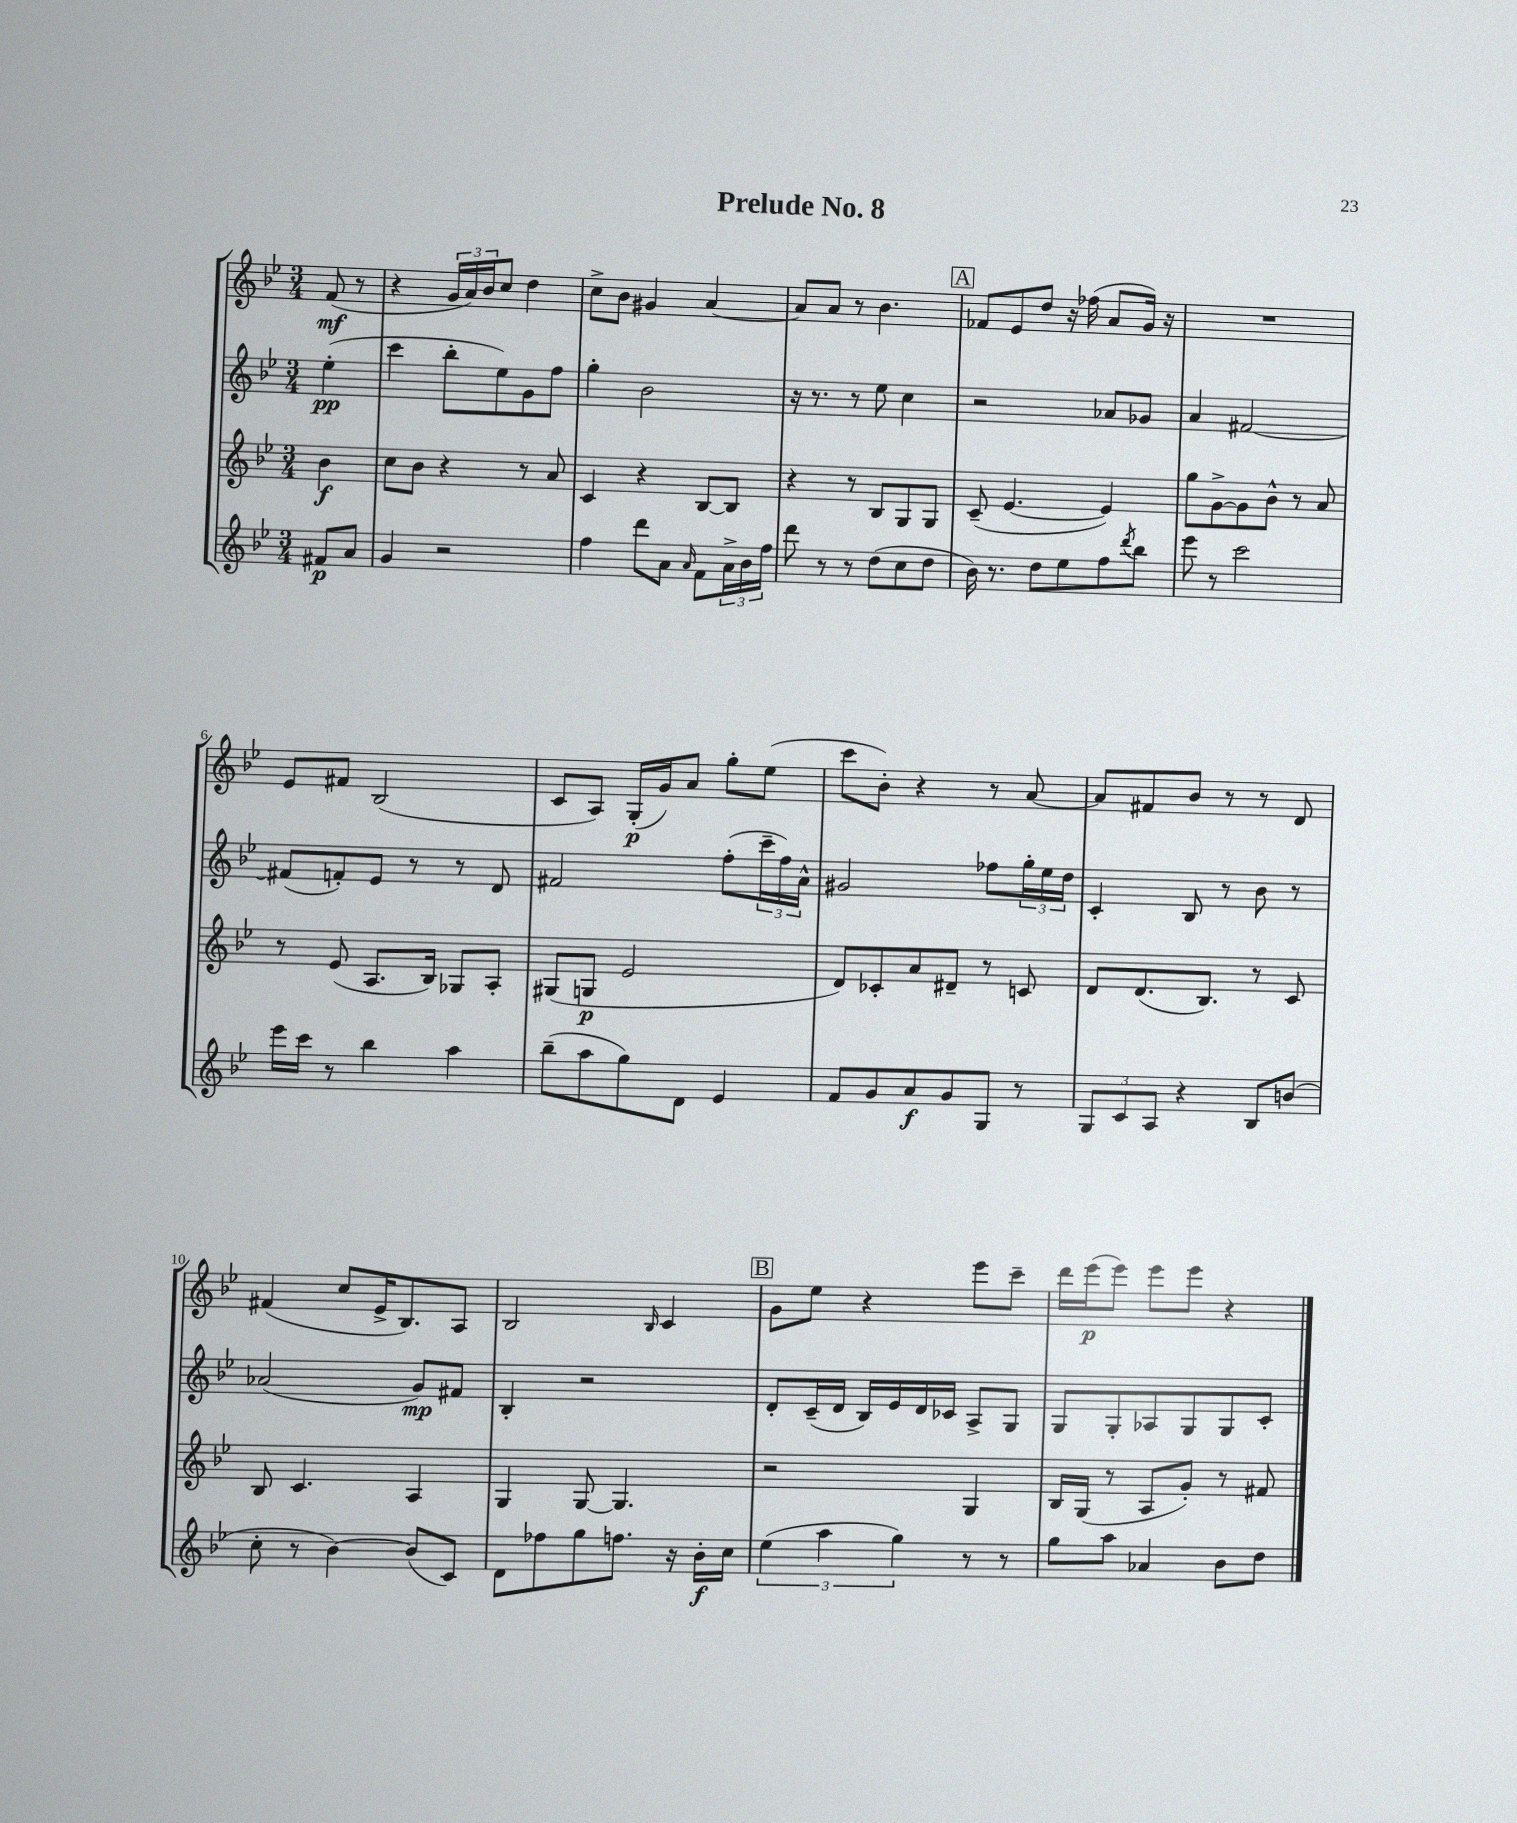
\header { title = "Prelude No. 8" }
<<
\new StaffGroup <<
\new Staff = "s0" {
    \clef treble \key bes \major \numericTimeSignature \time 3/4 \partial 4
    f'8\mf( r8 |
    r4 \tuplet 3/2 { g'16 a'16) bes'16 } c''8 d''4 |
    c''8-> bes'8 gis'4 a'4~ |
    a'8 a'8 r8 bes'4. |
    \mark \markup { \box "A" } fes'8 ees'8 d''8 r16 fes''16( a'8 g'16) r16 |
    R2. |
    ees'8 fis'8 bes2( |
    c'8 a8) g16-.\p( g'16) a'8 g''8-. ees''8( |
    c'''8 bes'8-.) r4 r8 a'8~ |
    a'8 fis'8 bes'8 r8 r8 d'8 |
    fis'4( c''8 ees'16-> bes8.) a8 |
    bes2 \grace { bes16 } c'4 |
    \mark \markup { \box "B" } g'8 ees''8 r4 ees'''8 c'''8-- |
    d'''16 ees'''16\p( ees'''8) ees'''8 ees'''8 r4 \bar "|." |
}
\new Staff = "s1" {
    \clef treble \key bes \major \numericTimeSignature \time 3/4 \partial 4
    ees''4-.\pp( |
    c'''4 bes''8-. ees''8) g'8 f''8 |
    g''4-. bes'2 |
    r16 r8. r8 ees''8 c''4 |
    \mark \markup { \box "A" } r2 aes'8 ges'8 |
    a'4 fis'2~ |
    fis'8( f'8-.) ees'8 r8 r8 d'8 |
    fis'2 f''8-.( \tuplet 3/2 { c'''16-- f''16) a'16-^ } |
    gis'2 fes''8 \tuplet 3/2 { g''16-. ees''16 d''16 } |
    c'4-. bes8 r8 bes'8 r8 |
    aes'2( g'8\mp) fis'8 |
    bes4-. r2 |
    \mark \markup { \box "B" } d'8-. c'16--( d'16 bes16) ees'16 d'16 ces'16 a8-> g8 |
    g8 g8-. aes8 g8 g8 c'8-. \bar "|." |
}
\new Staff = "s2" {
    \clef treble \key bes \major \numericTimeSignature \time 3/4 \partial 4
    bes'4\f |
    c''8 bes'8 r4 r8 a'8 |
    c'4 r4 bes8~ bes8 |
    r4 r8 bes8 g8 g8 |
    \mark \markup { \box "A" } c'8--( ees'4.~ ees'4) |
    g''8 g'8~-> g'8 bes'8-^ r8 a'8 |
    r8 ees'8( a8. bes16) ges8 a8-. |
    gis8( g8\p ees'2 |
    d'8) ces'8-. a'8 dis'8-- r8 c'8 |
    d'8 d'8.( bes8.) r8 c'8 |
    bes8 c'4. a4 |
    g4 g8~ g4. |
    \mark \markup { \box "B" } r2 g4 |
    bes16 g16( r8 a8 g'8-.) r8 fis'8 \bar "|." |
}
\new Staff = "s3" {
    \clef treble \key bes \major \numericTimeSignature \time 3/4 \partial 4
    fis'8\p a'8 |
    g'4 r2 |
    f''4 d'''8 a'8 \grace { a'16 } f'8 \tuplet 3/2 { a'16-> bes'16 f''16 } |
    d'''8 r8 r8 d''8( c''8 d''8 |
    \mark \markup { \box "A" } bes'16) r8. d''8 ees''8 f''8 \acciaccatura { d'''8 } bes''8 |
    ees'''8 r8 c'''2 |
    ees'''16 c'''16 r8 bes''4 a''4 |
    bes''8--( a''8 g''8) d'8 ees'4 |
    f'8 g'8 a'8\f g'8 g8 r8 |
    \tuplet 3/2 { g8 c'8 a8 } r4 bes8 b'8( |
    c''8-. r8 bes'4~) bes'8( c'8) |
    d'8 fes''8 g''8 f''8. r16 bes'16-.\f c''16 |
    \mark \markup { \box "B" } \tuplet 3/2 { ees''4( a''4 g''4) } r8 r8 |
    g''8 a''8 aes'4 bes'8 d''8 \bar "|." |
}
>>
>>
